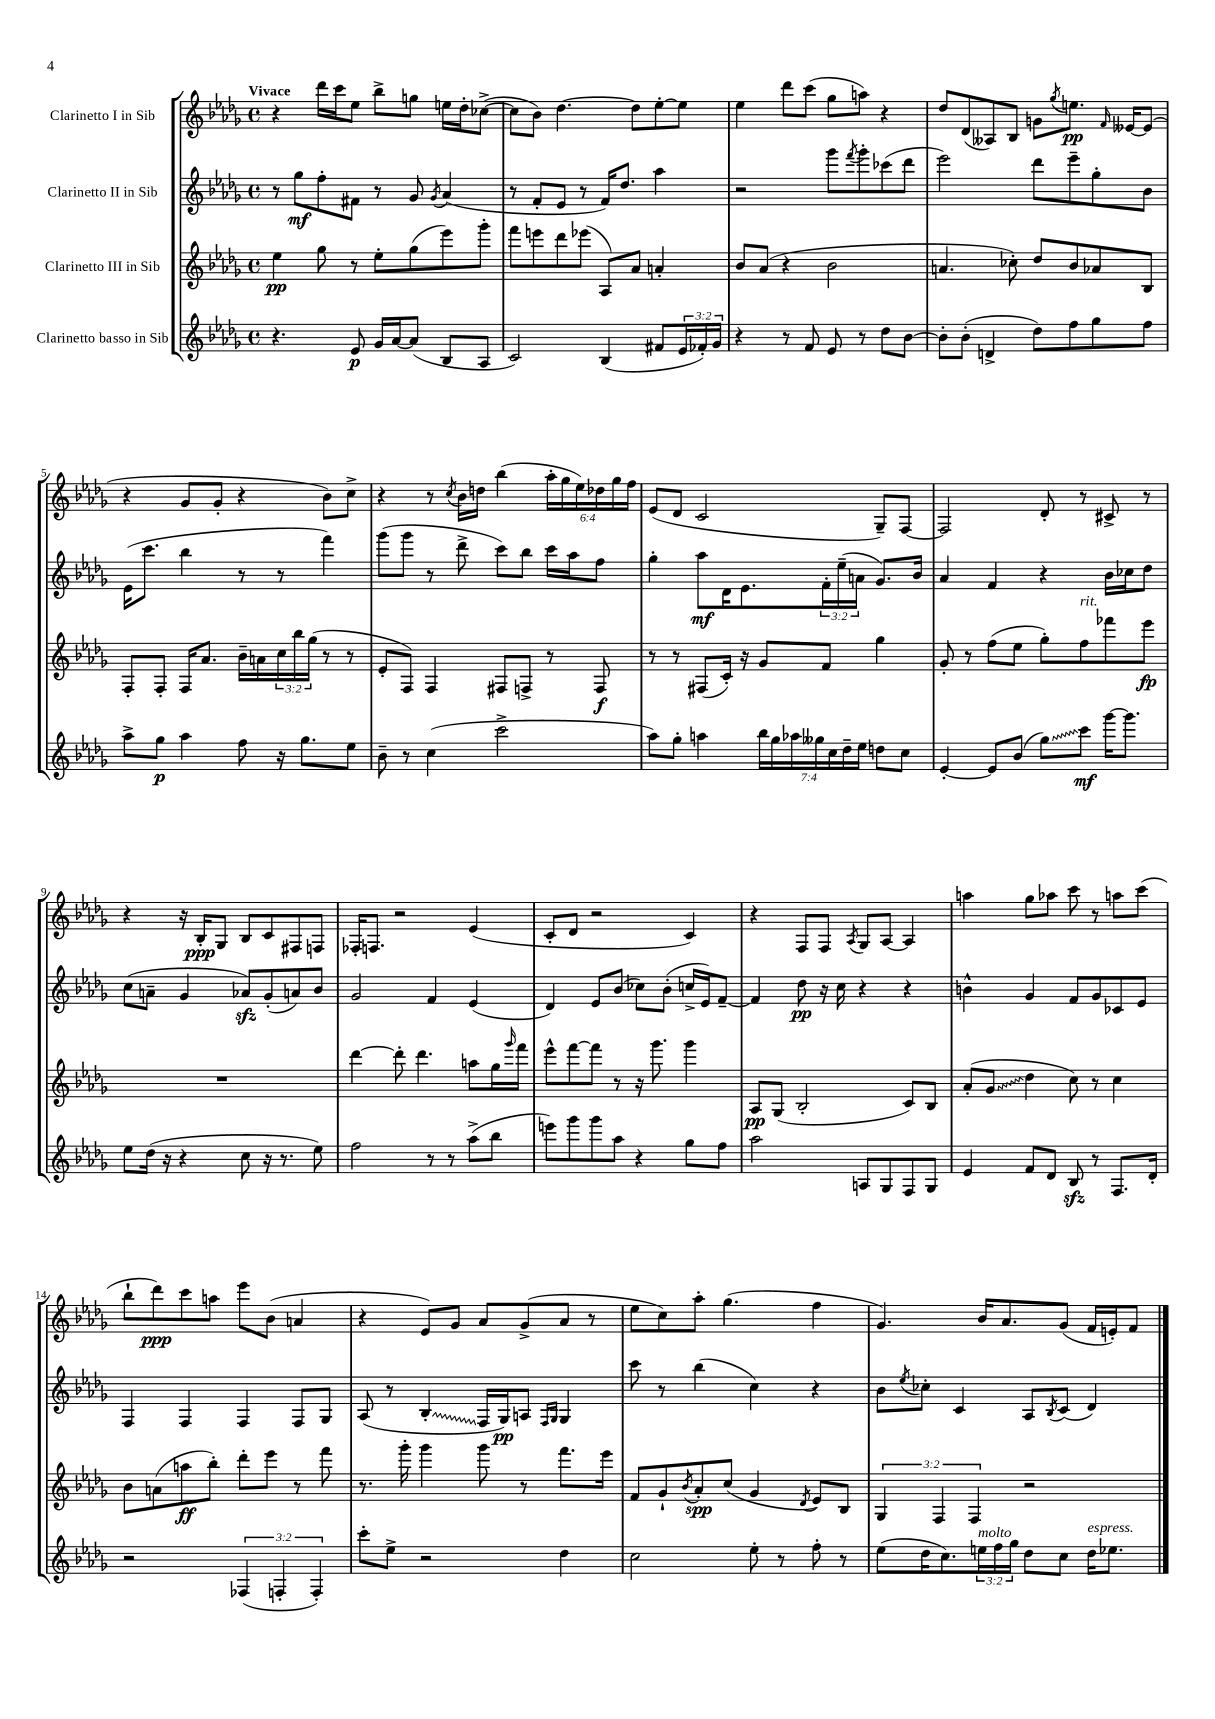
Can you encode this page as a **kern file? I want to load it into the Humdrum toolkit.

**kern	**kern	**kern	**kern
*staff4	*staff3	*staff2	*staff1
*clefG2	*clefG2	*clefG2	*clefG2
*k[b-e-a-d-g-]	*k[b-e-a-d-g-]	*k[b-e-a-d-g-]	*k[b-e-a-d-g-]
*M4/4	*M4/4	*M4/4	*M4/4
*met(c)	*met(c)	*met(c)	*met(c)
4.r	4ee-\	8r	4r
.	.	8gg-\L	.
.	8gg-\	8ff'\	16ddd-\LL
.	.	.	16ccc\J
8e-/	8r	8f#\J	8ee-\J
16g-/LL	8ee-'\L	8r	8bb-^\L
[16a-/J	.	.	.
(8a-/]J	(8gg-\	8g-/	8gg\J
.	.	8qg-/	.
8B-/L	8eee-\)	(4a-/	16ee\LL
.	.	.	16dd-'\J
8A-/J	8ggg-'\J	.	([8cc-^\J
=	=	=	=
2c/)	8fff\L	8r	8cc-\]L
.	8eee\	8f'/L	8b-\J)
.	8ddd-\	8e-/J	[4.dd-\
.	(8eee-\J	8r	.
(4B-/	8A-/L)	16f/LK)	.
.	.	8.dd-/J	.
.	8a-/J	.	8dd-\]L
8f#/L	4a'/	4aa-\	[8ee-'\
24e-/L	.	.	8ee-\]J
24f-'/)	.	.	.
24g-/JJ	.	.	.
=	=	=	=
4r	8b-/L	2r	4ee-\
.	(8a-/J	.	.
8r	4r	.	8ddd-\L
8f/	.	.	(8ccc\J
8e-/	2b-\	8ggg-\L	8gg-\L
.	.	8qfff/	.
8r	.	8ggg-'\	8aa\J)
8dd-\L	.	(8ccc-\	4r
[8b-\J	.	8ddd-\J	.
=	=	=	=
8b-'\]L	4.a/	2eee-\)	8dd-/L
(8b-'\J	.	.	(8d-/
4d^/	.	.	8A--/)
.	8cc-'\)	.	8B-/J
8dd-\L)	8dd-/L	8ddd-\L	8g\L
.	.	.	8qgg-/
8ff\	8b-/	8eee-~\	8.ee\J
8gg-\	8a-/	8gg-'\	.
.	.	.	16qqf/
.	.	.	[16e--/LK
8ff\J	8B-/J	8b-\J	(8e--/]J
=	=	=	=
8aa-^\L	8F'/L	(16e-\LK	4r
.	.	8.ccc\J	.
8gg-\J	8F'/J	.	.
4aa-\	16F/LK	4bb-\	8g-/L
.	8.a-/J	.	.
.	.	.	8g-'/J
8ff\	16b-~\LL	8r	4r
.	16a\	.	.
16r	24cc\	8r	.
.	24bb-\	.	.
8.gg-\L	.	.	.
.	(24gg-\JJ	.	.
.	8r	4fff\)	8b-\L)
8ee-\J	8r	.	8cc^\J
=	=	=	=
8b-~\	8e-'/L	(8ggg-\L	4r
8r	8F/J)	8ggg-\J	.
(4cc\	4F/	8r	8r
.	.	.	8qcc/
.	.	8ddd-^\	16b-\LL
.	.	.	16dd\JJ
2ccc^\	8F#/L	8ccc\L)	(4bb-\
.	8F^/J	8bb-\J	.
.	8r	16ccc\LL	24aa-'\LL
.	.	.	24gg-\
.	.	16aa-\J	.
.	.	.	24ee-\)
.	8F/	8ff\J	24dd-\
.	.	.	24gg-\
.	.	.	24ff\JJ
=	=	=	=
8aa-\L)	8r	4gg-'\	(8e-/L
8gg-'\J	8r	.	8d-/J
4aa\	(8F#/L	8aa-\L	2c/
.	16c'/Jk)	16d-\K	.
.	16r	8.e-\	.
28bb-\LL	8g-/L	.	.
28gg-\	.	.	.
28aa-\	.	.	.
28gg--\	.	.	.
.	8f/J	24f'\L	.
28cc\	.	.	.
.	.	(24ee-~\	.
28dd-~\	.	.	.
.	.	24a\JJ	.
28ee-\JJ	.	.	.
8dd\L	4gg-\	8.g-/L)	8G-~/L)
8cc\J	.	.	[8F/J
.	.	16b-/Jk	.
=	=	=	=
[4e-'/	8g-'/	4a-/	2F/]
.	8r	.	.
8e-/]L	(8ff\L	4f/	.
(8b-/J	8ee-\J	.	.
8gg-\L)	8gg-'\L)	4r	8d-'/
8ccc\J	8ff\	.	8r
[16ggg-\LK	8fff-\	16b-\LL	8c#^/
8.ggg-\]J	.	16cc-\J	.
.	8eee-\J	8dd-\J	8r
=	=	=	=
8ee-\L	1r	(8cc\L	4r
(16dd-\Jk	.	8a~\J	.
16r	.	.	.
4r	.	4g-/	16r
.	.	.	16B-'/LK
.	.	.	8G-/J
8cc\	.	8a-/L)	8B-/L
16r	.	(8g-'/	8c/
8.r	.	.	.
.	.	8a/)	8F#/
8ee-\)	.	8b-/J	8F/J
=	=	=	=
2ff\	[4ddd-\	2g-/	16F-'/LK
.	.	.	8.F/J
.	8ddd-'\]	.	2r
.	4.ddd-\	.	.
8r	.	4f/	.
8r	.	.	.
(8aa-^\L	8aa\L	(4e-/	(4e-/
8bb-\J	16gg-\L	.	.
.	16qqggg-/	.	.
.	16fff\JJ	.	.
=	=	=	=
8eee\L)	8eee-^^\L	4d-/)	8c'/L
8ggg-\	[8fff\	.	8d-/J
8ggg-\	8fff\]J	8e-/L	2r
8aa-\J	8r	(8b-/J	.
4r	16r	8cc-\L)	.
.	8.ggg-\	.	.
.	.	(8b-'\J	.
8gg-\L	4ggg-\	16cc^/LL	4c/)
.	.	16e-/J)	.
8ff\J	.	[8f~/J	.
=	=	=	=
2aa-\	8A-/L	4f/]	4r
.	(8G-/J	.	.
.	2B-'/	8dd-\	8F/L
.	.	16r	8F/J
.	.	16cc\	.
.	.	.	8qA-/
8A/L	.	4r	8G-/L
8G-/	.	.	[8A-/J
8F/	8c/L)	4r	4A-/]
8G-/J	8B-/J	.	.
=	=	=	=
4e-/	(8a-'/L	4b^^\	4aa\
.	8g-/J	.	.
8f/L	4dd-\	4g-/	8gg-\L
8d-/J	.	.	8aa-\J
8B-/	8cc\)	8f/L	8ccc\
8r	8r	8g-/	8r
8.F/L	4cc\	8c-/	8aa\L
.	.	8e-/J	(8ccc\J
16d-'/Jk	.	.	.
=	=	=	=
2r	8b-\L	4F/	8bb-`\L
.	(8a\	.	8ddd-\)
.	8aa\	4F/	8ccc\
.	8bb-'\J)	.	8aa\J
(6F-/	8ddd-'\L	4F/	8eee-\L
.	8eee-\J	.	(8b-\J
6F'/	.	.	.
.	8r	8F/L	4a/
6F'/)	.	.	.
.	8fff\	8G-/J	.
=	=	=	=
8ccc'\L	8.r	(8A-/	4r
8ee-^\J	.	8r	.
.	16ggg-'\	.	.
2r	4ggg-\	4B-'/	8e-/L)
.	.	.	8g-/J
.	8ggg-\	16F/LL	8a-/L
.	.	16G-/J)	.
.	8r	8A/J	(8g-^/
.	.	16qqF/LL	.
.	.	16qqG-/JJ	.
4dd-\	8.fff\L	4G-/	8a-/J
.	.	.	8r
.	16eee-\Jk	.	.
=	=	=	=
2cc\	8f/L	8ccc\	8ee-\L
.	8g-`/	8r	8cc\)
.	8qb-/	.	.
.	8a-'/	(4bb-\	8aa-'\J
.	(8cc/J	.	(4.gg-\
8ee-'\	4g-/	4cc\)	.
8r	.	.	.
.	8qd-/	.	.
8ff'\	8e-/L)	4r	4ff\
8r	8B-/J	.	.
=	=	=	=
(8ee-\L	6G-/	8b-\L	4.g-/)
.	.	8qee-/	.
16dd-\K	.	8cc-'\J	.
.	6F/	.	.
8.cc\)	.	.	.
.	.	4c/	.
.	6F/	.	.
24ee\L	.	.	16b-/LK
24ff\	.	.	.
.	.	.	8.a-/
24gg-\JJ	.	.	.
8dd-\L	2r	8A-/L	.
.	.	8qB-/	.
8cc\J	.	(8c/J	(8g-/J
16dd-\LK	.	4d-/)	16f/LL
8.ee-\J	.	.	16e'/J)
.	.	.	8f/J
==	==	==	==
*-	*-	*-	*-
